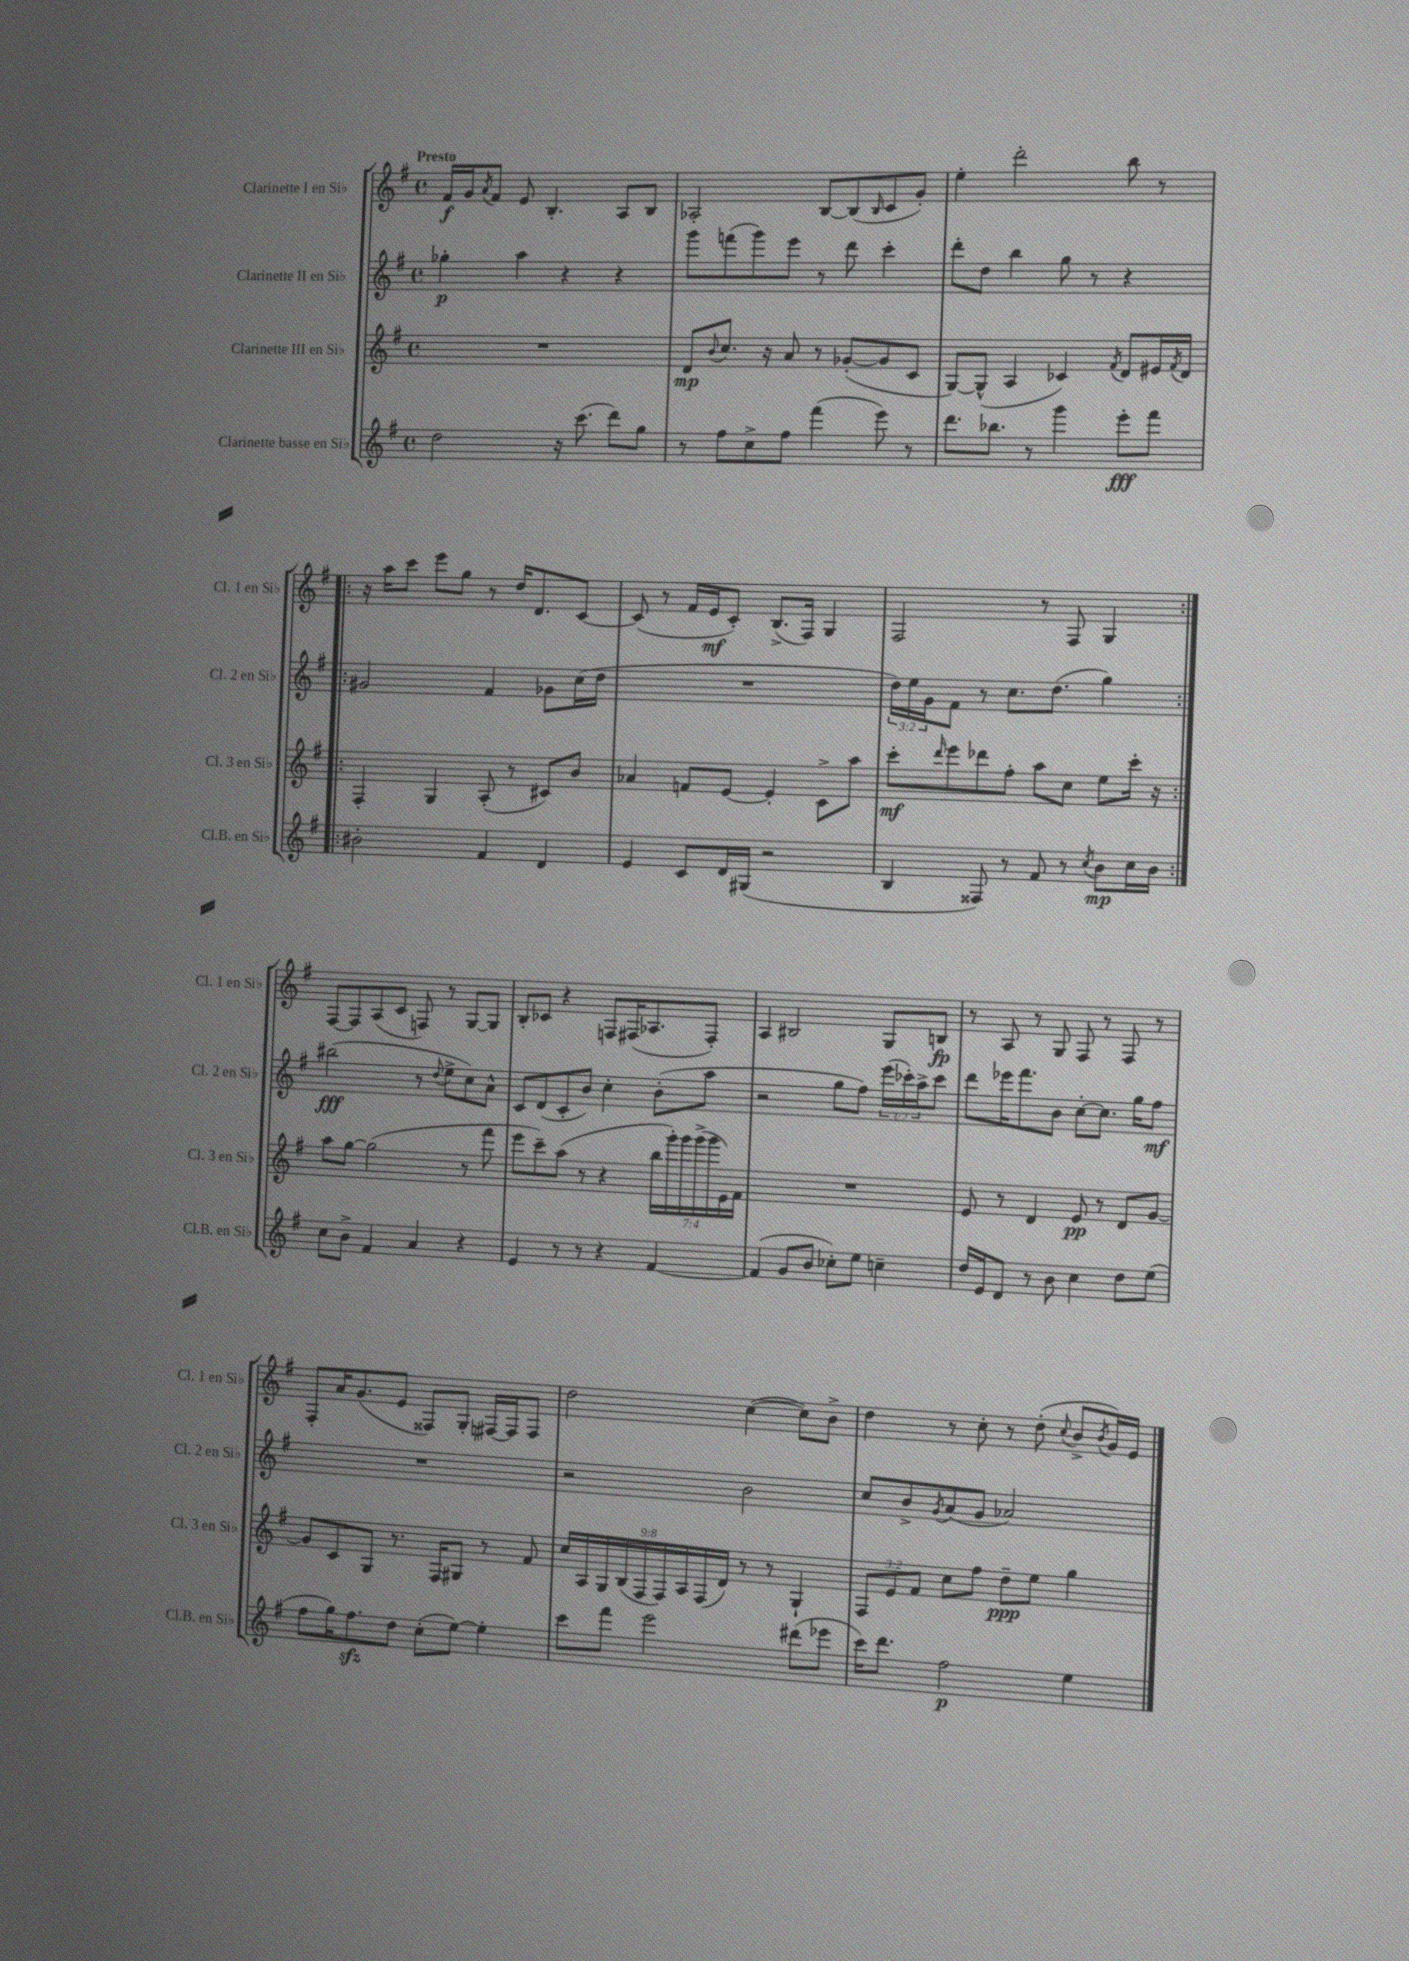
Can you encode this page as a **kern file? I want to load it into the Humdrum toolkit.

**kern	**dynam	**kern	**dynam	**kern	**dynam	**kern	**dynam
*part4	*part4	*part3	*part3	*part2	*part2	*part1	*part1
*staff4	*staff4	*staff3	*staff3	*staff2	*staff2	*staff1	*staff1
*I"Clarinette basse en Si♭	*	*I"Clarinette III en Si♭	*	*I"Clarinette II en Si♭	*	*I"Clarinette I en Si♭	*
*I'Cl.B. en Si♭	*	*I'Cl. 3 en Si♭	*	*I'Cl. 2 en Si♭	*	*I'Cl. 1 en Si♭	*
*clefG2	*	*clefG2	*	*clefG2	*	*clefG2	*
*k[f#]	*	*k[f#]	*	*k[f#]	*	*k[f#]	*
*M4/4	*	*M4/4	*	*M4/4	*	*M4/4	*
*met(c)	*	*met(c)	*	*met(c)	*	*met(c)	*
=1	=1	=1	=1	=1	=1	=1	=1
!	!	!	!	!	!	!LO:TX:a:B:t=Presto	!
2dd\	.	1r	.	4gg-X'\	p	16f#/LL	f
.	.	.	.	.	.	16g/J	.
.	.	.	.	.	.	8qa/	.
.	.	.	.	.	.	8f#/J	.
.	.	.	.	4aa\	.	8e/	.
.	.	.	.	.	.	4.B'/	.
16r	.	.	.	4r	.	.	.
(8.ccc\	.	.	.	.	.	.	.
8ddd\L)	.	.	.	4r	.	8A/L	.
8gg\J	.	.	.	.	.	8B/J	.
=2	=2	=2	=2	=2	=2	=2	=2
8r	.	8d/L	mp	8ggg\L	.	2A-X'/	.
.	.	8qqb/	.	.	.	.	.
8ff#\L	.	8.cc/J	.	(8fffn\	.	.	.
8cc^\	.	.	.	8ggg\)	.	.	.
.	.	16r	.	.	.	.	.
8ff#\J	.	8a/	.	8eee\J	.	.	.
(4fff#\	.	8r	.	8r	.	[8B/L	.
.	.	([8g-X'/L	.	8ddd\	.	(8B/]	.
.	.	.	.	.	.	16qqB/	.
8eee\)	.	8g-/]	.	4ccc'\	.	8c/	.
8r	.	8c/J	.	.	.	8g'/J)	.
=3	=3	=3	=3	=3	=3	=3	=3
8.ddd\L	.	[8G/L)	.	8ddd'\L	.	4ee'\	.
.	.	(8G^^/J]	.	8dd\J	.	.	.
8.bb-X\J	.	.	.	.	.	.	.
.	.	4A/	.	4bb\	.	2ddd'\	.
8r	.	.	.	.	.	.	.
4ggg\	.	4c-X/)	.	8gg\	.	.	.
.	.	.	.	8r	.	.	.
.	.	8qf#/	.	.	.	.	.
8eee'\L	fff	8d/L	.	4r	.	8bb\	.
8fff#\J	.	16e#X/L	.	.	.	8r	.
.	.	8qf#/	.	.	.	.	.
.	.	16d/JJ	.	.	.	.	.
!!LO:LB:g=z
=4!|:	=4!|:	=4!|:	=4!|:	=4!|:	=4!|:	=4!|:	=4!|:
2b#X'\	.	4F#'/	.	2g#X/	.	16r	.
.	.	.	.	.	.	16aa\KL	.
.	.	.	.	.	.	8ccc\J	.
.	.	4G/	.	.	.	8eee\L	.
.	.	.	.	.	.	8gg\J	.
4f#/	.	(8A'/	.	4f#/	.	8r	.
.	.	8r	.	.	.	16dd/KL	.
.	.	.	.	.	.	8.d/	.
4d/	.	8c#X/L)	.	8g-X\L	.	.	.
.	.	8b/J	.	(16cc\L	.	[8c/J	.
.	.	.	.	16dd\JJ	.	.	.
=5	=5	=5	=5	=5	=5	=5	=5
4e/	.	4a-X/	.	1r	.	(8c/]	.
.	.	.	.	.	.	8r	.
8c/L	.	8fn/L	.	.	.	16f#/LL	.
.	.	.	.	.	.	16e/J	mf
16d/L	.	[8e/J	.	.	.	8c'/J)	.
(16G#X/JJ	.	.	.	.	.	.	.
2r	.	4e'/]	.	.	.	(8.B^/L	.
.	.	.	.	.	.	16F#/Jk)	.
.	.	8c^\L	.	.	.	4G/	.
.	.	8aa\J	.	.	.	.	.
=6	=6	=6	=6	=6	=6	=6	=6
4B/	.	8ccc'\L	mf	24dd\LL)	.	2F#/	.
.	.	.	.	24ee\	.	.	.
.	.	.	.	24g\J	.	.	.
.	.	16qqddd/	.	.	.	.	.
.	.	8eee\	.	8f#\J	.	.	.
8F##X/)	.	8ddd-X\	.	8r	.	.	.
8r	.	8ff#'\J	.	8.cc\L	.	.	.
8f#/	.	8aa\L	.	.	.	8r	.
.	.	.	.	(8.dd\J	.	.	.
8r	.	8cc\J	.	.	.	8F#/	.
8qcc/	.	.	.	.	.	.	.
8b\L	mp	8ee\L	.	4gg\)	.	4G/	.
16cc\L	.	16ccc'\Jk	.	.	.	.	.
16b\JJ	.	16r	.	.	.	.	.
!!LO:LB:g=z
=7:|!	=7:|!	=7:|!	=7:|!	=7:|!	=7:|!	=7:|!	=7:|!
8cc\L	.	8aa\L	.	(2bb#X\	fff	[8F#/L	.
8b^\J	.	[8gg\J	.	.	.	8F#/]	.
4f#/	.	(2gg\]	.	.	.	(8A/	.
.	.	.	.	.	.	8c/J	.
4a/	.	.	.	8r	.	8Fn/)	.
.	.	.	.	8qqdd/	.	.	.
.	.	.	.	8ee^\L	.	8r	.
4r	.	8r	.	8cc\)	.	[8G/L	.
.	.	8fff#\	.	8a^^\J	.	8G/J]	.
=8	=8	=8	=8	=8	=8	=8	=8
4e/	.	8eee\L	.	8c/L	.	8B'/L	.
.	.	8ccc~\)	.	(8d/	.	8c-X/J	.
8r	.	(8aa\J	.	8c'/	.	4r	.
8r	.	8r	.	8b/J)	.	.	.
4r	.	4r	.	4cc'\	.	8Fn/L	.
.	.	.	.	.	.	(16F#X/K	.
.	.	.	.	.	.	8.A-X/	.
[4f#/	.	28bb\LL	.	(8b'\L	.	.	.
.	.	28ggg'\)	.	.	.	.	.
.	.	28ggg\	.	.	.	.	.
.	.	(28ggg^\	.	.	.	.	.
.	.	.	.	8aa\J	.	8F#'/J)	.
.	.	28ggg\	.	.	.	.	.
.	.	28e\)	.	.	.	.	.
.	.	28f#\JJ	.	.	.	.	.
=9	=9	=9	=9	=9	=9	=9	=9
(4f#/]	.	1r	.	2r	.	4A/	.
8g/L	.	.	.	.	.	2B#X/	.
8b/J	.	.	.	.	.	.	.
8cc-X'\L)	.	.	.	8gg\L	.	.	.
8ee\J	.	.	.	8ff#\J)	.	.	.
4ccn~\	.	.	.	(24eee\LL	.	8G/L	.
.	.	.	.	24ccc-X'\)	.	.	.
.	.	.	.	24aa^\J	.	.	.
.	.	.	.	8ccc-\J	.	8Bn/J	fp
=10	=10	=10	=10	=10	=10	=10	=10
16dd/LL	.	8e/	.	8ddd\L	.	8r	.
16e/J	.	.	.	.	.	.	.
8d/J	.	8r	.	16eee-X\K	.	8A/	.
.	.	.	.	8.fff#\	.	.	.
8r	.	4d/	.	.	.	8r	.
8b\	.	.	.	8b\J	.	8G/	.
4cc\	.	8e/	pp	[8cc'\L	.	8F#/	.
.	.	8r	.	8.cc\J]	.	8r	.
8dd\L	.	8d/L	.	.	.	8F#/	.
.	.	.	.	16gg\KL	.	.	.
(8ee\J	.	[8g/J	.	8ff#\J	mf	8r	.
!!LO:LB:g=z
=11	=11	=11	=11	=11	=11	=11	=11
8ff#\L	.	8g/L]	.	1r	.	8F#'/L	.
16gg\K)	.	8c/	.	.	.	16a/K	.
8.ff#zz\	.	.	.	.	.	(8.g/	.
.	.	8G/J	.	.	.	.	.
8dd\J	.	8.r	.	.	.	8e/J	.
(8cc'\L	.	.	.	.	.	8F##X/L)	.
.	.	16F#/KL	.	.	.	.	.
[8ee\J)	.	8G#X/J	.	.	.	8G'/J	.
4ee'\]	.	8r	.	.	.	[16F#X/LL	.
.	.	.	.	.	.	16F#/J]	.
.	.	8f#/	.	.	.	8F#/J	.
=12	=12	=12	=12	=12	=12	=12	=12
8ccc\L	.	18cc/LL	.	2r	.	2dd\	.
.	.	18A/	.	.	.	.	.
.	.	18G/	.	.	.	.	.
8fff#\J	.	.	.	.	.	.	.
.	.	(18B/	.	.	.	.	.
.	.	18F#/	.	.	.	.	.
2eee\	.	.	.	.	.	.	.
.	.	18F#/)	.	.	.	.	.
.	.	18A/	.	.	.	.	.
.	.	(18F#/	.	.	.	.	.
.	.	18d/JJ)	.	.	.	.	.
.	.	8r	.	2b\	.	([4cc\	.
.	.	8r	.	.	.	.	.
(8ddd#X\L	.	4G`/	.	.	.	8cc\L])	.
8eee-X\J	.	.	.	.	.	8b^\J	.
=13	=13	=13	=13	=13	=13	=13	=13
16ccc\KL)	.	12F#/L	.	8cc/L	.	4dd\	.
8.ddd\J	.	.	.	.	.	.	.
.	.	12e/	.	.	.	.	.
.	.	.	.	8b^/	.	.	.
.	.	12f#/J	.	.	.	.	.
.	.	.	.	8qg/	.	.	.
2ff#\	p	8cc\L	.	(8a/	.	8r	.
.	.	8ff#\J	.	8g/J	.	8cc'\	.
.	.	8dd~\L	ppp	2a-X/)	.	8r	.
.	.	8ee\J	.	.	.	(8dd'\	.
.	.	.	.	.	.	8qqcc/	.
4ee\	.	4gg\	.	.	.	8b^/L	.
.	.	.	.	.	.	8qb/	.
.	.	.	.	.	.	16g/L)	.
.	.	.	.	.	.	16e/JJ	.
==	==	==	==	==	==	==	==
*-	*-	*-	*-	*-	*-	*-	*-
